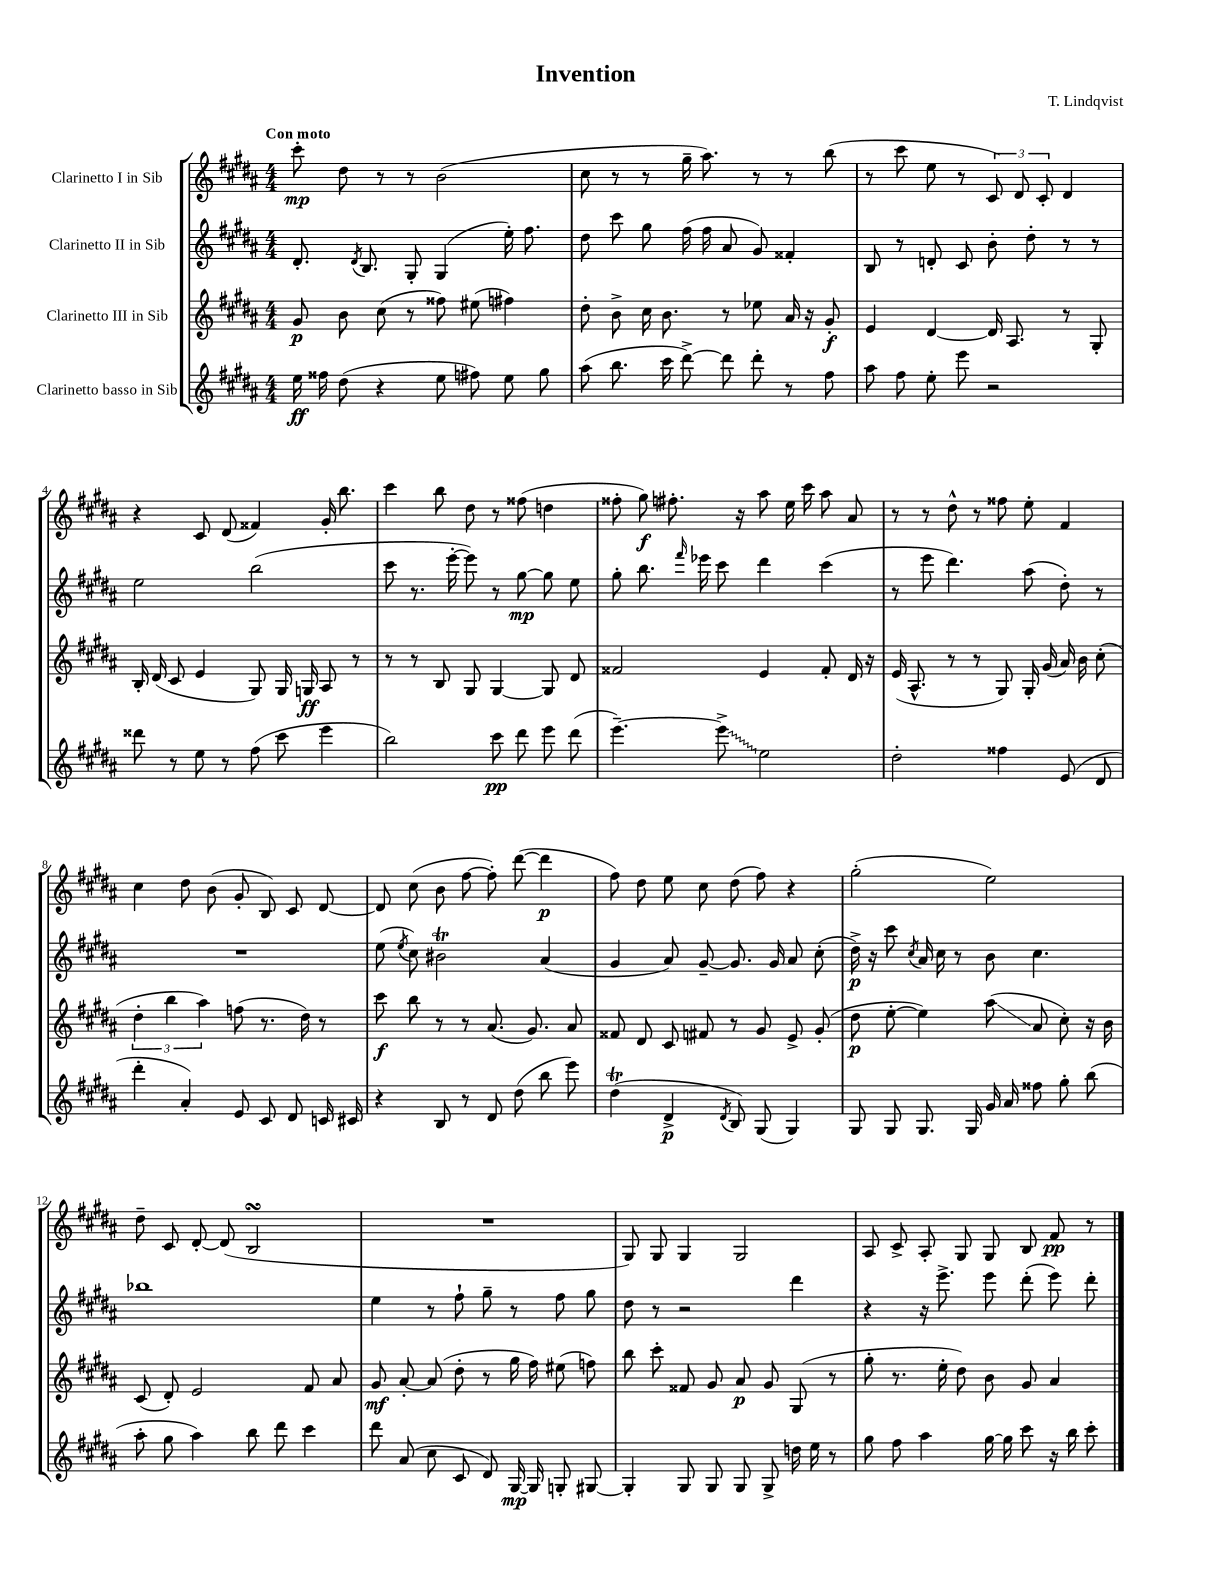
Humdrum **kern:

**kern	**kern	**kern	**kern
*staff4	*staff3	*staff2	*staff1
*clefG2	*clefG2	*clefG2	*clefG2
*k[f#c#g#d#a#]	*k[f#c#g#d#a#]	*k[f#c#g#d#a#]	*k[f#c#g#d#a#]
*M4/4	*M4/4	*M4/4	*M4/4
16ee\	8g#/	8.d#'/	8ccc#'\
16ff##\	.	.	.
(8dd#\	8b\	.	8dd#\
.	.	8qd#/	.
.	.	8.B/	.
4r	(8cc#\	.	8r
.	8r	8G#'/	8r
8ee\	8ff##\)	(4G#/	(2b\
8ff#\)	(8ee#\	.	.
8ee\	4ff#\)	16ee'\)	.
.	.	8.ff#\	.
8gg#\	.	.	.
=	=	=	=
(8aa#\	8dd#'\	8dd#\	8cc#\
8.bb\	8b^\	8ccc#\	8r
.	16cc#\	8gg#\	8r
16ccc#\	8.b\	.	.
[8ddd#^\)	.	(16ff#\	16gg#~\
.	.	16ff#\	8.aa#\)
8ddd#\]	8r	8a#/	.
8ddd#'\	8ee-\	8g#/)	8r
8r	16a#/	4f##'/	8r
.	16r	.	.
8ff#\	8g#'/	.	(8bb\
=	=	=	=
8aa#\	4e/	8B/	8r
8ff#\	.	8r	8ccc#\
8ee'\	[4d#/	8d'/	8ee\
8eee\	.	8c#/	8r
2r	16d#/]	8b'\	12c#/)
.	8.A#/	.	.
.	.	.	12d#/
.	.	8dd#'\	.
.	.	.	12c#'/
.	8r	8r	4d#/
.	8G#'/	8r	.
=	=	=	=
8ddd##\	16B'/	2ee\	4r
.	(16d#/	.	.
8r	8c#/	.	.
8ee\	4e/	.	8c#/
8r	.	.	(8d#/
(8ff#\	8G#/)	(2bb\	4f##/)
8ccc#\	16G#/	.	.
.	16G/	.	.
4eee\	8A#/	.	16g#'/
.	.	.	8.bb\
.	8r	.	.
=	=	=	=
2bb\)	8r	8ccc#\	4ccc#\
.	8r	8.r	.
.	8B/	.	8bb\
.	.	[16eee'\	.
.	8G#/	8eee\])	8dd#\
8ccc#\	[4G#/	8r	8r
8ddd#\	.	[8gg#\	(8ff##\
8eee\	8G#/]	8gg#\]	4dd\
(8ddd#\	8d#/	8ee\	.
=	=	=	=
[4.eee~\)	2f##/	8gg#'\	8ff##'\
.	.	8.bb\	8gg#\)
.	.	.	8.ff#'\
.	.	16qqfff#/	.
.	.	16eee-\	.
8eee^\]	.	8ccc#\	.
.	.	.	16r
2ee\	4e/	4ddd#\	8aa#\
.	.	.	16ee\
.	.	.	16ccc#\
.	8f##'/	(4ccc#\	8aa#\
.	16d#/	.	8a#/
.	16r	.	.
=	=	=	=
2dd#'\	(16e/	8r	8r
.	8.A#^^/	.	.
.	.	8eee\	8r
.	8r	4.ddd#\)	8dd#^^\
.	8r	.	8r
4ff##\	8G#/)	.	8ff##\
.	16G#'/	(8aa#\	8ee'\
.	(16g#/	.	.
(8e/	16a#/)	8dd#'\)	4f#/
.	16b\	.	.
8d#/	(8cc#'\	8r	.
=	=	=	=
4ddd#'\	6dd#'\	1r	4cc#\
.	6bb\	.	.
4a#'/)	.	.	8dd#\
.	6aa#\)	.	.
.	.	.	(8b\
8e/	(8ff\	.	8g#'/
8c#/	8.r	.	8B/)
8d#/	.	.	8c#/
.	16dd#\)	.	.
16c/	8r	.	[8d#/
16c#/	.	.	.
=	=	=	=
4r	8ccc#\	(8ee\	8d#/]
.	.	8qee/	.
.	8bb\	8cc#\)	(8cc#\
8B/	8r	2b#\	8b\
8r	8r	.	[8ff#\
8d#/	(8.a#/	.	8ff#'\])
(8dd#\	.	.	([8ddd#\
.	8.g#/)	.	.
8bb\	.	(4a#/	4ddd#\]
8eee\)	8a#/	.	.
=	=	=	=
(4dd#\	8f##/	4g#/	8ff#\)
.	8d#/	.	8dd#\
4d#^/	8c#/	8a#/)	8ee\
.	8f#/	[8g#~/	8cc#\
8qd#/	.	.	.
8B/)	8r	8.g#/]	(8dd#\
(8G#/	8g#/	.	8ff#\)
.	.	16g#/	.
4G#/)	8e^/	8a#/	4r
.	(8g#'/	(8cc#'\	.
=	=	=	=
8G#/	8dd#\	16dd#^\)	(2gg#'\
.	.	16r	.
8G#/	[8ee'\	8ccc#\	.
.	.	8qcc#/	.
8.G#/	4ee\])	16a#/	.
.	.	16cc#\	.
.	.	8r	.
16G#/	.	.	.
16g#/	(8aa#\	8b\	2ee\)
16a#/	.	.	.
8ff##\	8a#/	4.cc#\	.
8gg#'\	8cc#'\)	.	.
(8bb\	16r	.	.
.	16b\	.	.
=	=	=	=
8aa#'\	(8c#/	1bb-	8dd#~\
8gg#\	8d#'/)	.	8c#/
4aa#\)	2e/	.	[8d#'/
.	.	.	(8d#/]
8bb\	.	.	2B/
8ddd#\	.	.	.
4ccc#\	8f#/	.	.
.	8a#/	.	.
=	=	=	=
8ddd#\	8g#/	4ee\	1r
(8a#/	[8a#'/	.	.
8cc#\	(8a#/]	8r	.
8c#/	8dd#'\	8ff#`\	.
8d#/)	8r	8gg#~\	.
[16G#/	16gg#\	8r	.
16G#/]	16ff#\)	.	.
8G'/	(8ee#\	8ff#\	.
[8G#/	8ff\)	8gg#\	.
=	=	=	=
4G#'/]	8bb\	8dd#\	8G#/)
.	8ccc#'\	8r	8G#/
8G#/	8f##/	2r	4G#/
8G#/	8g#/	.	.
8G#/	8a#/	.	2G#/
8G#^/	8g#/	.	.
16dd\	(8G#/	4ddd#\	.
16ee\	.	.	.
8r	8r	.	.
=	=	=	=
8gg#\	8gg#'\	4r	8A#/
8ff#\	8.r	.	8c#^/
4aa#\	.	16r	8A#'/
.	16ee'\	8.eee^\	.
.	8dd#\)	.	8G#/
[16gg#\	8b\	8eee\	8G#/
16gg#\]	.	.	.
8ccc#\	8g#/	(8ddd#'\	8B/
16r	4a#/	8eee\)	8f#/
16bb\	.	.	.
8ccc#'\	.	8ddd#'\	8r
==	==	==	==
*-	*-	*-	*-
